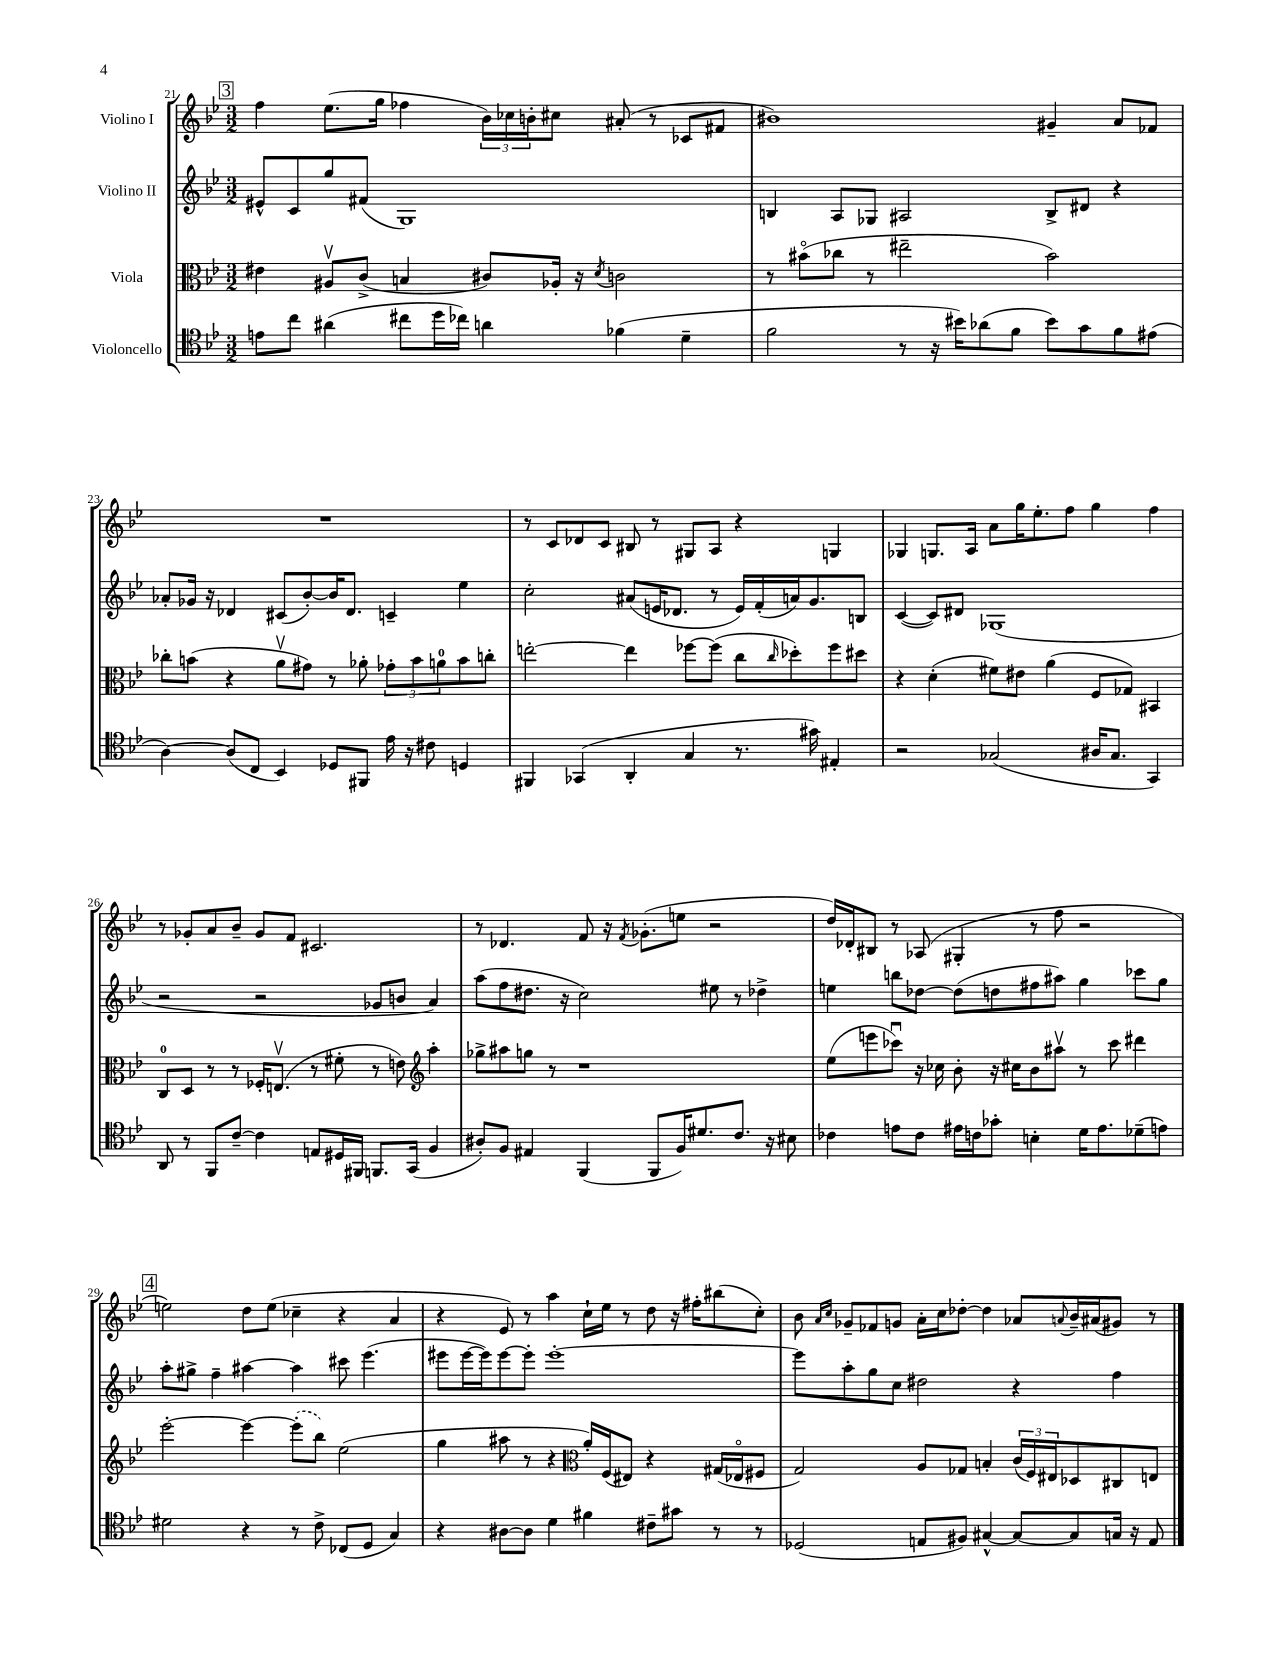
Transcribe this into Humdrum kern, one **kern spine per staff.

**kern	**kern	**kern	**kern
*staff4	*staff3	*staff2	*staff1
*clefC4	*clefC3	*clefG2	*clefG2
*k[b-e-]	*k[b-e-]	*k[b-e-]	*k[b-e-]
*M3/2	*M3/2	*M3/2	*M3/2
8e\L	4e#\	8e#^^/L	4ff\
8cc\J	.	8c/	.
(4a#\	8A#v/L	8gg/	(8.ee-\L
.	(8c^/J	(8f#/J	.
.	.	.	16gg\Jk
8cc#\L	4B/	1G)	4ff-\
16dd\L	.	.	.
16cc-\JJ)	.	.	.
4a\	8c#/L)	.	24b-\LL)
.	.	.	24cc-\
.	.	.	24b'\J
.	16A-'/Jk	.	8cc#\J
.	16r	.	.
.	8qd/	.	.
(4f-\	2c\	.	(8a#'/
.	.	.	8r
4d~\	.	.	8c-/L
.	.	.	8f#/J
=	=	=	=
2f\	8r	4B/	1b#)
.	(8b#o\L	.	.
.	8cc-\J	8A/L	.
.	8r	8G-/J	.
8r	2ee#~\	2A#/	.
16r	.	.	.
16b#\LK)	.	.	.
(8a-\	.	.	.
8f\J	.	.	.
8b#\L)	2b#\)	8B^/L	4g#~/
8g\	.	8d#/J	.
8f\	.	4r	8a/L
(8e#\J	.	.	8f-/J
=	=	=	=
[4A\)	8cc-'\L	8a-'/L	1.r
.	(8b\J	16g-/Jk	.
.	.	16r	.
(8A/]L	4r	4d-/	.
8C/J	.	.	.
4BB-/)	8av\L	(8c#/L	.
.	8g#\J)	[8b-'/)	.
8D-/L	8r	16b-/]K	.
.	.	8.d-/J	.
8FF#/J	8a-'\	.	.
16e-\	12g-'\L	4c~/	.
16r	.	.	.
.	12b\	.	.
8c#\	.	.	.
.	12a\	.	.
4D/	8b\	4ee-\	.
.	8cc'\J	.	.
=	=	=	=
4FF#/	[2ee'\	2cc'\	8r
.	.	.	8c/L
(4GG-/	.	.	8d-/
.	.	.	8c/J
4AA'/	4ee\]	(8a#/L	8B#/
.	.	16e/K	8r
.	.	8.d-/J	.
4G/	[8ff-\L	.	8G#/L
.	(8ff-\]J	8r	8A/J
8.r	8cc\L	16e/LL)	4r
.	.	(16f'/	.
.	16qqcc/	.	.
.	8dd-'\)	16a/J)	.
16g#\)	.	8.g/	.
4E#'/	8ff-\	.	4G/
.	8dd#\J	8B/J	.
=	=	=	=
2r	4r	([4c/	4G-/
.	(4d'\	8c/]L)	8.G/L
.	.	8d#/J	.
.	.	.	16A/Jk
(2G-/	8f#\L)	(1G-	8a\L
.	8e#\J	.	16gg\K
.	.	.	8.ee-'\
.	(4a\	.	.
.	.	.	8ff\J
16A#/LK	8F/L	.	4gg\
8.G-/J	.	.	.
.	8G-/J)	.	.
4GG/)	4BB#/	.	4ff\
=	=	=	=
8AA/	8C/L	2r	8r
8r	8D/J	.	8g-'/L
8FF/L	8r	.	8a/
[8c~/J	8r	.	8b-~/J
4c\]	16F-'/LK	2r	8g-/L
.	(8.Ev/J	.	.
.	.	.	8f/J
8E/L	8r	.	2.c#/
16D#/L	8f#'\	.	.
16FF#/JJ	.	.	.
8.FF/L	8r	8g-/L	.
.	8e\)	8b/J	.
(16GG/Jk	.	.	.
*	*clefG2	*	*
4F/	4aa'\	4a/)	.
=	=	=	=
8A#'/L)	8gg-^\L	(8aa\L	8r
8F/J	8aa#\	8ff\	4.d-/
4E#/	8gg\J	8.dd#\J	.
.	8r	.	.
.	.	16r	.
(4FF/	1r	2cc\)	8f/
.	.	.	16r
.	.	.	8qf/
.	.	.	(8.g-'\L
8FF/L	.	.	.
16F/K)	.	.	8ee\J
8.d#/	.	.	.
.	.	8ee#\	2r
8.c/J	.	8r	.
.	.	4dd-^\	.
16r	.	.	.
8B#\	.	.	.
=	=	=	=
4c-\	(8ee-\L	4ee\	16dd/LL)
.	.	.	16d-'/J
.	8eee\	.	8B#/J
8e\L	8ccc-u\J)	8bb\L	8r
8c-\J	16r	[8dd-\J	(8A-/
.	16cc-\	.	.
16e#\LL	8b-'\	(8dd-\]L	4G#'/
16c\J	.	.	.
8g-'\J	16r	8dd\	.
.	16cc#\LK	.	.
4B'\	8b-\	8ff#\	8r
.	8aa#v\J	8aa#\J)	8ff\
16d\LK	8r	4gg\	2r
8.e#\	.	.	.
.	8ccc-\	.	.
(8d-~\	4ddd#\	8ccc-\L	.
8e\J)	.	8gg\J	.
=	=	=	=
2d#\	[2eee-'\	8aa'\L	2ee\)
.	.	8gg#^\J	.
.	.	4ff~\	.
4r	4eee-\_	[4aa#\	8dd\L
.	.	.	(8ee\J
8r	(8eee-'\]L	4aa#\]	4cc-~\
8c^\	8bb-\J)	.	.
(8C-/L	(2ee-\	8ccc#\	4r
8D/J	.	(4.eee-\	.
4G/)	.	.	4a/
=	=	=	=
4r	4gg\	8eee#\L	4r
.	.	[16eee#\L	.
.	.	16eee#\]J)	.
[8A#\L	8aa#\	[8eee#\	8e-/)
8A#\]J	8r	8eee#'\]J	8r
4d\	4r	[1eee#'	4aa\
*	*clefC3	*	*
4f#\	16a'/LL)	.	16cc`\LL
.	(16F/J	.	16ee-\JJ
.	8E#/J)	.	8r
8c#~\L	4r	.	8dd\
8g#\J	.	.	16r
.	.	.	16ff#'\LK
8r	(16G#/LL	.	(8bb#\
.	16E-o/J	.	.
8r	8F#/J	.	8cc'\J)
=	=	=	=
(2D-/	2G/)	8eee#\]L	8b-\
.	.	.	16qqa/LL
.	.	.	16qqcc/JJ
.	.	8aa'\	8g-~/L
.	.	8gg\	8f-/
.	.	8cc\J	8g/J
8E/L	8A/L	2dd#\	16a'\LL
.	.	.	16cc\J
8F#/J)	8G-/J	.	[8dd-'\J
[4G#^^/	4B'/	.	4dd-\]
8G#/_L	(24c/LL	4r	8a-/L
.	24F/)	.	.
.	24E#/J	.	.
.	.	.	8qqa/
8G#/]	8D-/	.	16b-~/L
.	.	.	(16a#/J
16G/Jk	8C#/	4ff\	8g#/J)
16r	.	.	.
8E/	8E/J	.	8r
==	==	==	==
*-	*-	*-	*-
